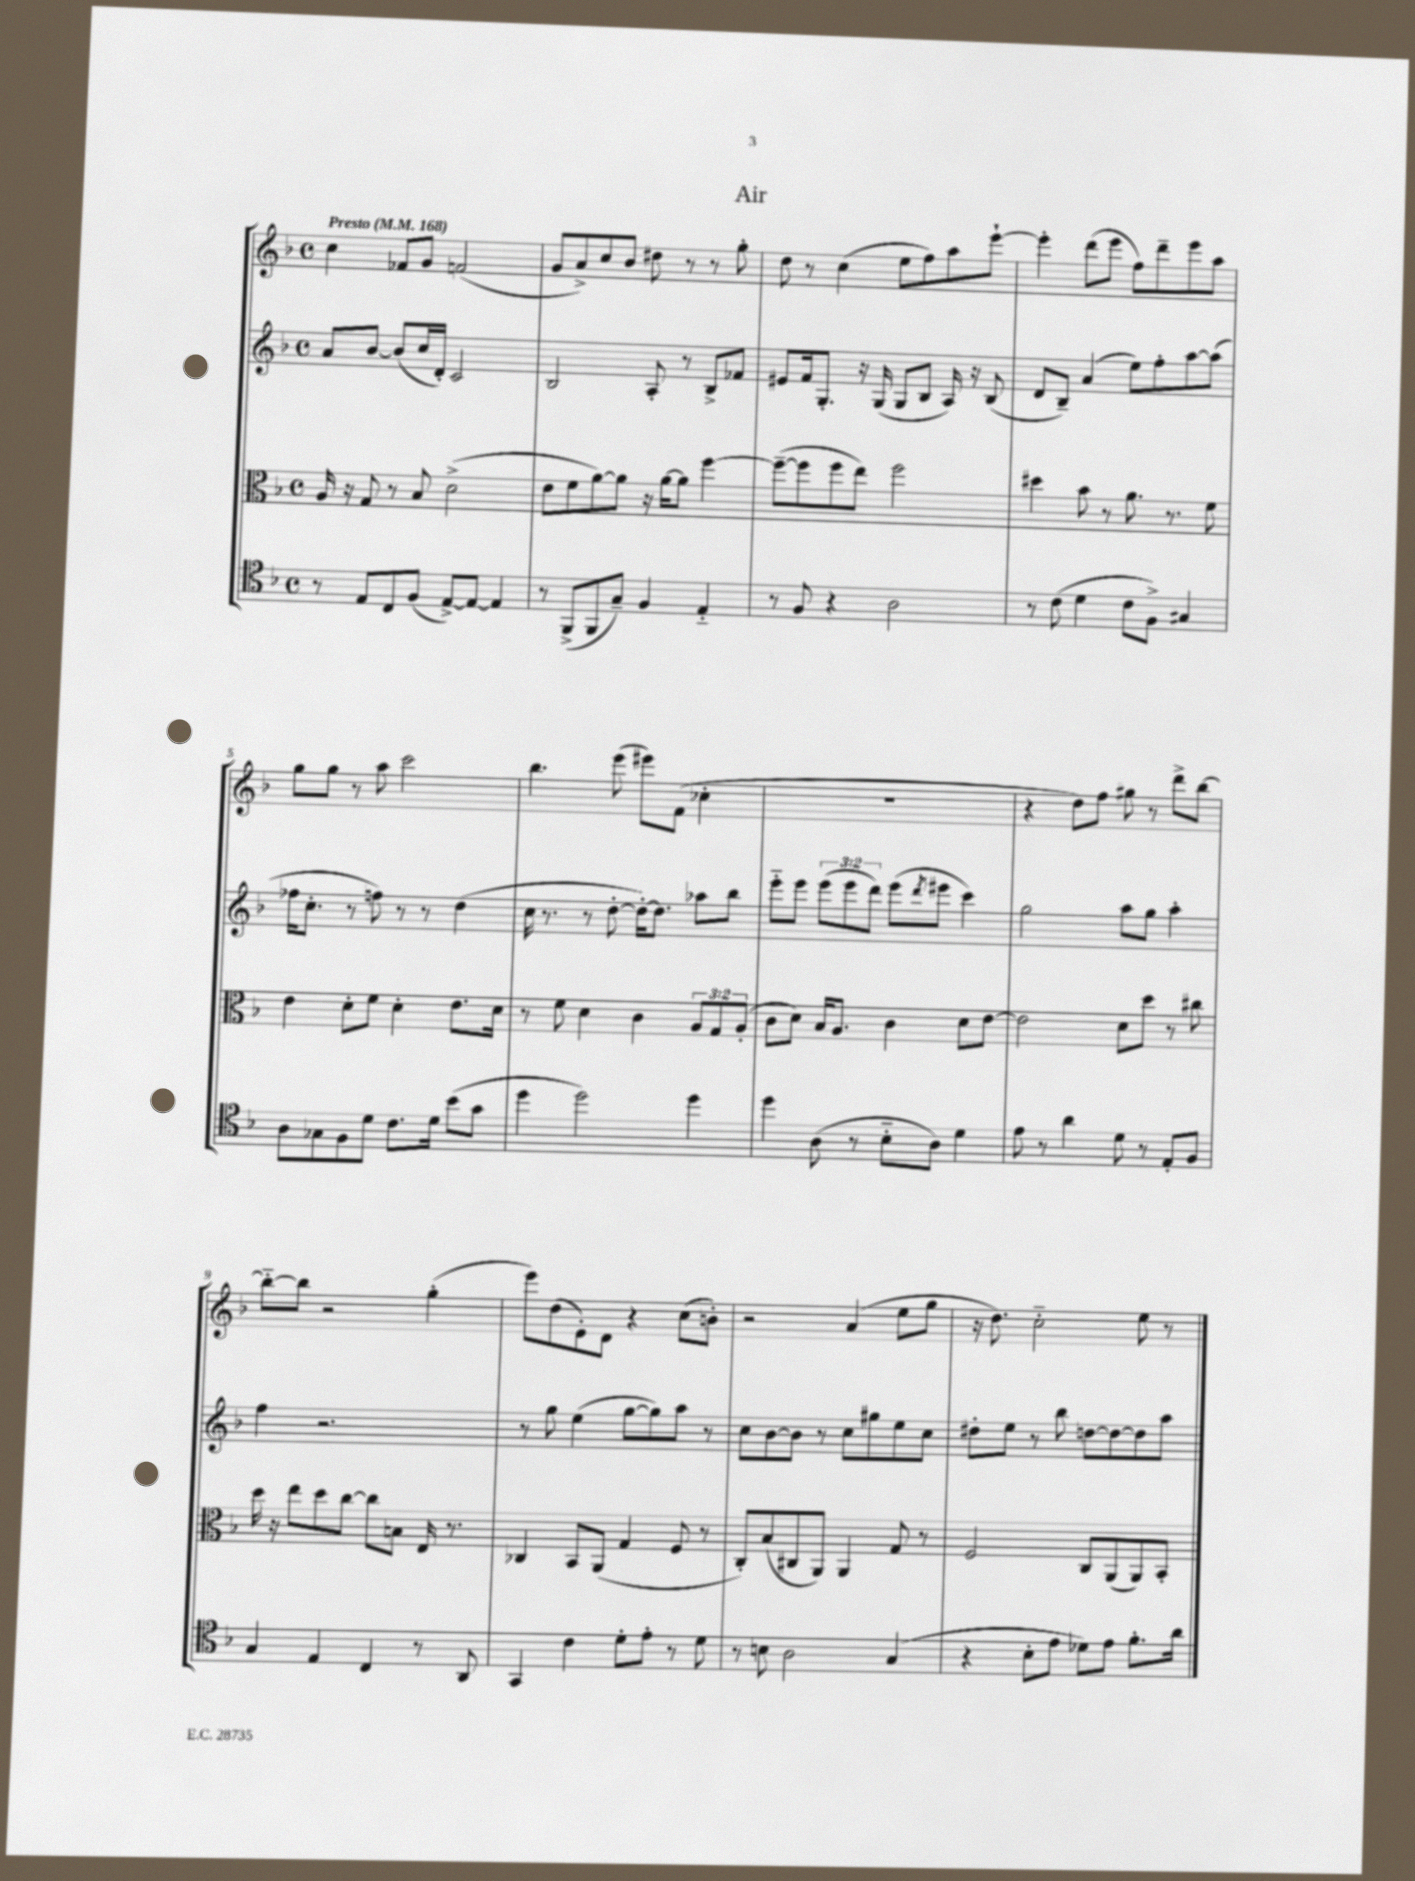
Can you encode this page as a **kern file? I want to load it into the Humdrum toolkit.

**kern	**kern	**kern	**kern
*staff4	*staff3	*staff2	*staff1
*clefC4	*clefC3	*clefG2	*clefG2
*k[b-]	*k[b-]	*k[b-]	*k[b-]
*M4/4	*M4/4	*M4/4	*M4/4
*met(c)	*met(c)	*met(c)	*met(c)
*MM168	*MM168	*MM168	*MM168
8r	16A	8a	4cc
.	16r	.	.
8E	8G	[8b-	.
8C	8r	(8b-]	8f-
(8F	8B-	16cc	8g
.	.	16d')	.
[8E^)	(2d^	2c	(2f
8E_	.	.	.
4E]	.	.	.
=	=	=	=
8r	8e	2B-	8g
(8FF^	8f	.	8a^)
8FF	[8a)	.	8cc
8G~)	8a]	.	8b-
4F	16r	8A'	8dd#
.	[16a	.	.
.	8a]	8r	8r
4E'~	[4ff	8B-^	8r
.	.	8f-	8gg'
=	=	=	=
8r	(8ff~_	8e#	8dd
8F	8ff]	16f	8r
.	.	8.G'	.
4r	8ff	.	(4cc
.	8ee)	16r	.
.	.	(16G	.
2A	2ff	8G	8ee
.	.	8B-	8ff)
.	.	16A)	8aa
.	.	16r	.
.	.	(8B-	[8eee`
=	=	=	=
8r	4dd#	8d	4eee']
(8c	.	8B-~)	.
4d	8b-	(4a	(8ddd
.	8r	.	8eee
8c	8.a	8ee)	8ff)
8F^)	.	8ff'	8ddd~
.	8.r	.	.
4G#	.	[8aa	8eee
.	8f	(8aa]	8aa
=	=	=	=
8A	4e	16ff-	8gg
.	.	8.cc'	.
8G-	.	.	8gg
8F	8d'	8r	8r
8d	8f	8ff)	8aa
8.c	4d'	8r	2ccc
.	.	8r	.
16d	.	.	.
(8b-	8.e	(4dd	.
8g	.	.	.
.	16d	.	.
=	=	=	=
4dd	8r	16cc	4.bb-
.	.	8.r	.
.	8f	.	.
2dd)	4d	8r	.
.	.	[8dd'	(8eee
.	4c	16dd'_)	8eee#)
.	.	8.dd]	.
.	.	.	(8f
4dd	12A	8aa-	4cc-'
.	12G	.	.
.	.	8bb-	.
.	(12A'	.	.
=	=	=	=
4dd	8c	8eee'~	1r
.	8d)	8eee	.
(8A	16B-	(12eee	.
.	8.A	.	.
.	.	12eee	.
8r	.	.	.
.	.	12ddd)	.
8B-'~	4c	(8eee	.
.	.	8qddd	.
8A)	.	8eee#	.
4d	8d	4ccc)	.
.	[8e	.	.
=	=	=	=
8e	2e]	2gg	4r
8r	.	.	.
4a	.	.	8dd)
.	.	.	8ff
8d	8d	8aa	8gg#
8r	8dd	8gg	8r
8E'	8r	4aa'	8ddd^
8F	8cc#	.	[8bb-
=	=	=	=
4G	16dd	4ff	8bb-'~_
.	16r	.	.
.	8ee	.	8bb-]
4E	8dd	2.r	2r
.	[8cc	.	.
4C	8cc]	.	.
.	8B	.	.
8r	16E	.	(4gg'
.	8.r	.	.
8AA	.	.	.
=	=	=	=
4GG	4C-	8r	8eee)
.	.	8gg	(8dd
4c	8BB-	(4ee	8e')
.	(8AA	.	8d
8d'	4G	[8gg	4r
8e'	.	8gg])	.
8r	8F	8aa	(8cc
8d	8r	8r	8b')
=	=	=	=
8r	8C')	8cc	2r
8B	(8B-	[8b-	.
2A	8C#	8b-]	.
.	8AA)	8r	.
.	4AA	8cc	(4a
.	.	8gg#	.
(4G	8G	8ee	8ee
.	8r	8cc	8gg
=	=	=	=
4r	2F	8dd#'	16r
.	.	.	8.dd)
.	.	8ee	.
8B-'	.	8r	2cc'~
8e	.	8bb-	.
8d-)	8C	[8dd	.
8e	(8AA	8dd_	.
8.f'	8AA)	8dd]	8ee
.	8BB-'	8aa	8r
16a	.	.	.
==	==	==	==
*-	*-	*-	*-
